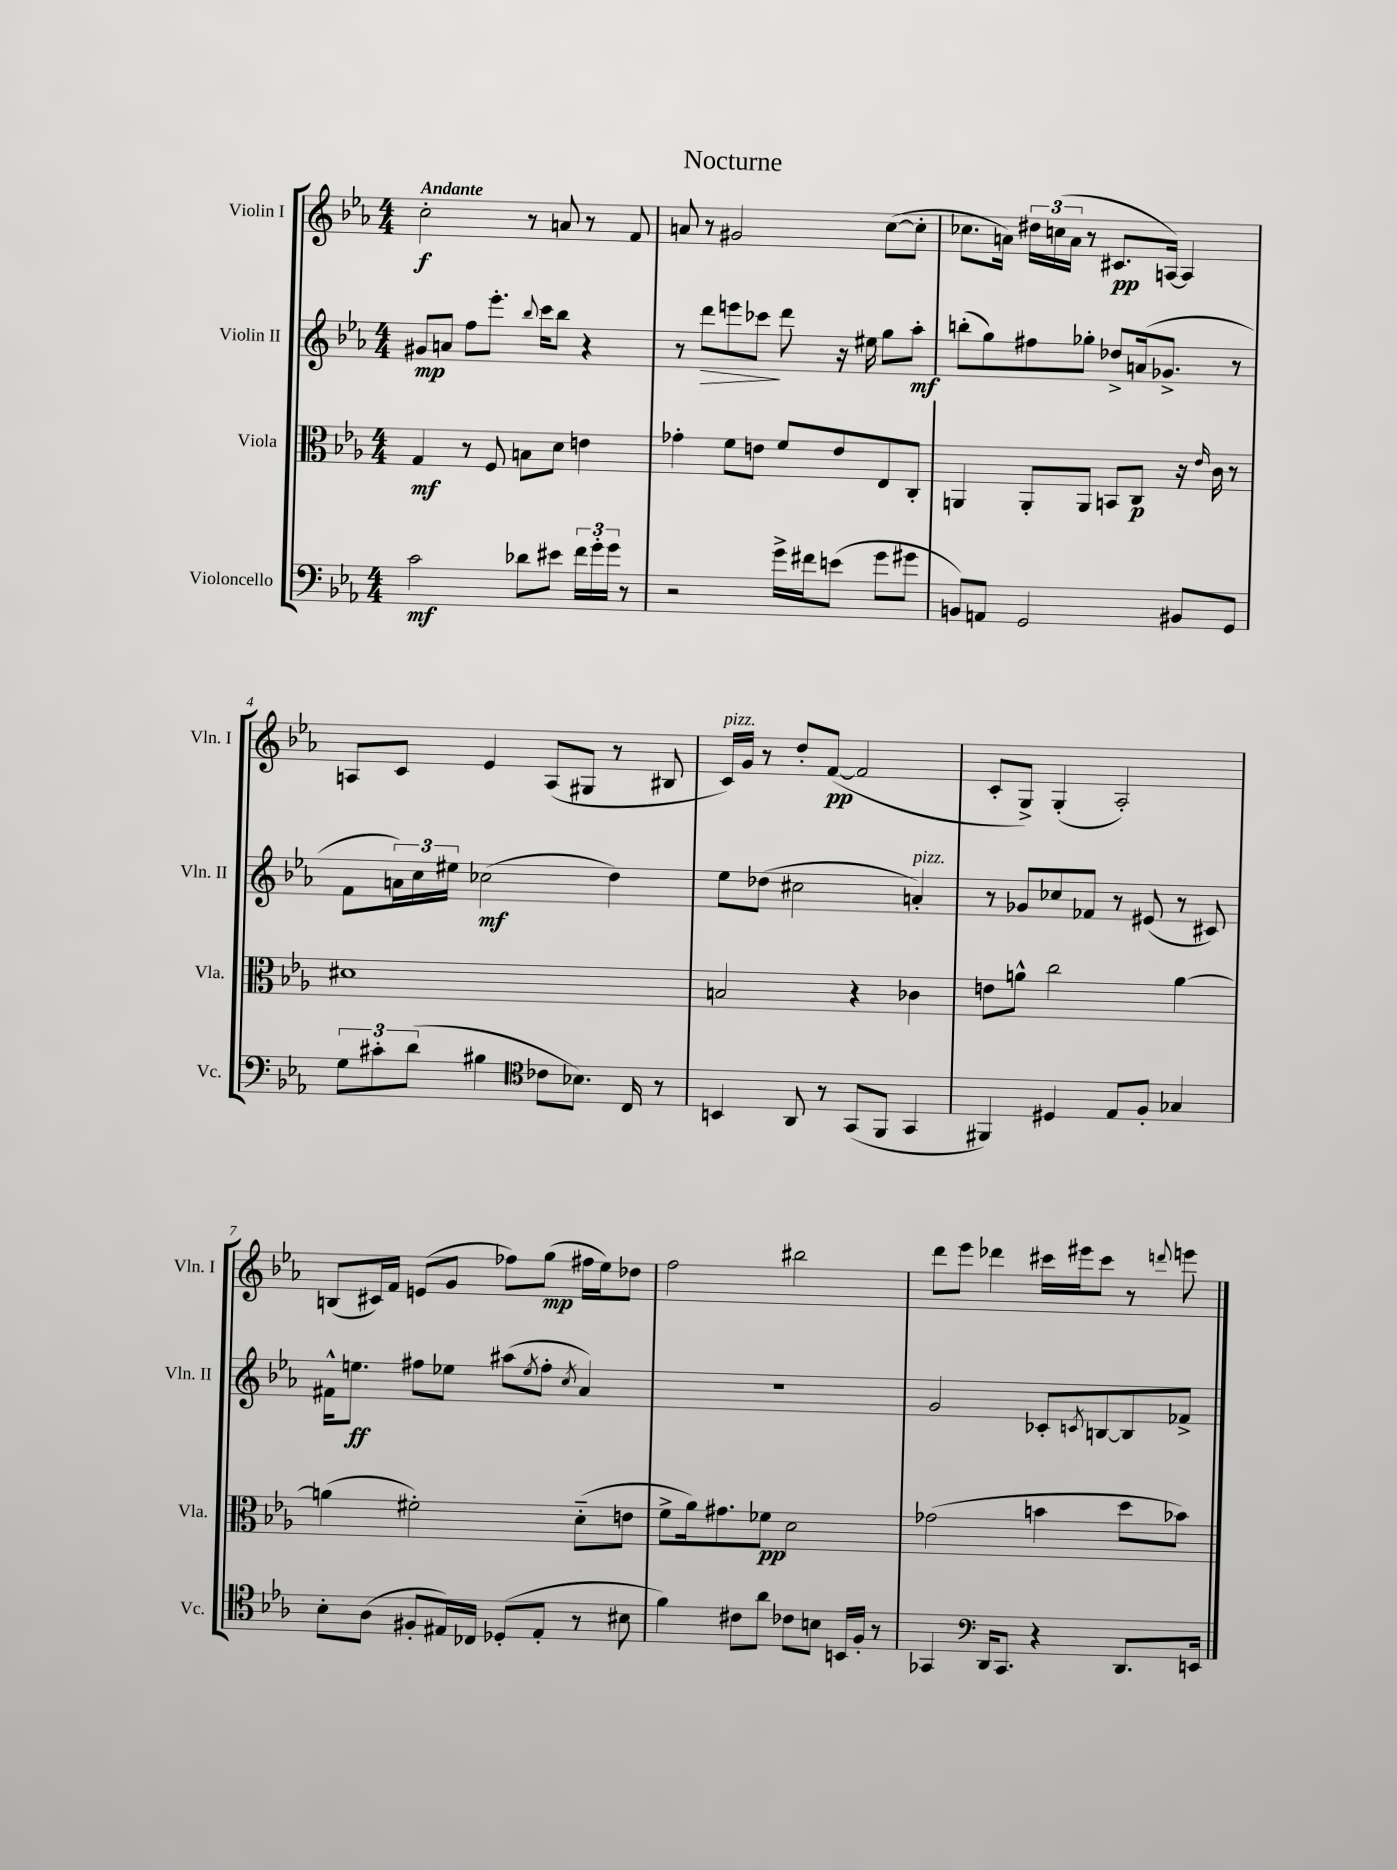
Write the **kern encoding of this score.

**kern	**dynam	**kern	**dynam	**kern	**dynam	**kern	**dynam
*part4	*part4	*part3	*part3	*part2	*part2	*part1	*part1
*staff4	*staff4	*staff3	*staff3	*staff2	*staff2	*staff1	*staff1
*I"Violoncello	*	*I"Viola	*	*I"Violin II	*	*I"Violin I	*
*I'Vc.	*	*I'Vla.	*	*I'Vln. II	*	*I'Vln. I	*
*clefF4	*	*clefC3	*	*clefG2	*	*clefG2	*
*k[b-e-a-]	*	*k[b-e-a-]	*	*k[b-e-a-]	*	*k[b-e-a-]	*
*M4/4	*	*M4/4	*	*M4/4	*	*M4/4	*
=1	=1	=1	=1	=1	=1	=1	=1
!	!	!	!	!	!	!LO:TX:a:B:t=Andante	!
2c\	mf	4G/	mf	8g#X/L	mp	2cc'\	f
.	.	.	.	8an/J	.	.	.
.	.	8r	.	8ff\L	.	.	.
.	.	8F/	.	8.eee-'\J	.	.	.
8d-X\L	.	8Bn\L	.	.	.	8r	.
.	.	.	.	8qqbb-/	.	.	.
.	.	.	.	16ccc\KL	.	.	.
8e#X\J	.	8d\J	.	8bb-\J	.	8an/	.
24f\LL	.	4en\	.	4r	.	8r	.
24g'\	.	.	.	.	.	.	.
24g\JJ	.	.	.	.	.	.	.
8r	.	.	.	.	.	8f/	.
=2	=2	=2	=2	=2	=2	=2	=2
2r	.	4g-X'\	.	8r	.	8an/	.
!	!	!	!	!	!LO:HP:b	!	!
.	.	.	.	8ddd\L	>	8r	.
.	.	8f\L	.	8eeen\	.	2g#X/	.
.	.	8en\J	.	8ccc-X\J	.	.	.
16g^\LL	.	8f/L	.	8ddd\	]	.	.
16f#X\J	.	.	.	.	.	.	.
(8en\J	.	8e/	.	16r	.	.	.
.	.	.	.	16ee#X\	.	.	.
8g\L	.	8E-/	.	8gg\L	.	([8cc\L	.
8g#X\J	.	8C'/J	.	8aa-'\J	mf	8cc'\J]	.
=3	=3	=3	=3	=3	=3	=3	=3
8BBn/L)	.	4AAn/	.	(8bbn'\L	.	8.cc-X\L	.
8AAn/J	.	.	.	8gg\)	.	.	.
.	.	.	.	.	.	16an\Jk)	.
2GG/	.	8AA'/L	.	8ff#X\	.	24dd#X\LL	.
.	.	.	.	.	.	(24ccn\	.
.	.	.	.	.	.	24a\JJ	.
.	.	8AA/J	.	8gg-X'\J	.	8r	.
.	.	8BBn/L	.	8dd-X^/L	.	8.c#X/L	pp
.	.	8C/J	p	(16an/k	.	.	.
.	.	.	.	8.g-X^/J	.	[16An/Jk)	.
8BB#X/L	.	16r	.	.	.	4A/]	.
.	.	16qqe-/	.	.	.	.	.
.	.	16c\	.	.	.	.	.
8GG/J	.	8r	.	8r	.	.	.
!!LO:LB:g=z
=4	=4	=4	=4	=4	=4	=4	=4
12G\L	.	1d#X	.	8f\L	.	8An/L	.
12c#X'\	.	.	.	.	.	.	.
.	.	.	.	24an\L)	.	8c/J	.
(12d\J	.	.	.	24cc\	.	.	.
.	.	.	.	24ee#X\JJ	.	.	.
4B#X\	.	.	.	(2cc-X\	mf	4e-/	.
*clefC4	*	*	*	*	*	*	*
8c-X\L	.	.	.	.	.	(8A/L	.
8.B-X\J)	.	.	.	.	.	8G#X/J	.
.	.	.	.	4dd\)	.	8r	.
16C/	.	.	.	.	.	.	.
8r	.	.	.	.	.	8B#X/	.
=5	=5	=5	=5	=5	=5	=5	=5
!	!	!	!	!	!	!LO:TX:a:i:t=pizz.	!
4BBn/	.	2Bn/	.	8ee-\L	.	16c/LL)	.
.	.	.	.	.	.	16g/JJ	.
.	.	.	.	(8dd-X\J	.	8r	.
8AA-/	.	.	.	2cc#X\	.	8dd'/L	.
8r	.	.	.	.	.	([8f/J	pp
(8GG/L	.	4r	.	.	.	2f/]	.
8FF/J	.	.	.	.	.	.	.
!	!	!	!	!LO:TX:a:i:t=pizz.	!	!	!
4GG/	.	4c-X\	.	4an'/)	.	.	.
=6	=6	=6	=6	=6	=6	=6	=6
4FF#X/)	.	8en\L	.	8r	.	8c'/L	.
.	.	8an^^\J	.	8g-X/L	.	8G^/J)	.
4D#X/	.	2cc\	.	8cc-X/	.	(4G'/	.
.	.	.	.	8f-X/J	.	.	.
8E-/L	.	.	.	8r	.	2A-'/)	.
8F'/J	.	.	.	(8e#X/	.	.	.
4G-X/	.	[4a\	.	8r	.	.	.
.	.	.	.	8c#X/)	.	.	.
!!LO:LB:g=z
=7	=7	=7	=7	=7	=7	=7	=7
8B-'\L	.	(4an\]	.	16f#X^^\KL	.	(8Bn/L	.
.	.	.	.	8.een\J	ff	.	.
(8A-\J	.	.	.	.	.	16c#X/L)	.
.	.	.	.	.	.	16f/JJ	.
8F#X'/L	.	2f#X'\)	.	8ff#X\L	.	(8en/L	.
16E#X/L)	.	.	.	8ee-X\J	.	8g/J	.
16C-X/JJ	.	.	.	.	.	.	.
(8D-X'/L	.	.	.	(8aa#X\L	.	8ff-X\L)	.
.	.	.	.	8qee-/	.	.	.
8E#'/J	.	.	.	8ff#'\J	.	(8gg\J	mp
.	.	.	.	8qcc/	.	.	.
8r	.	(8d\L	.	4a-/)	.	16ff#X\LL	.
.	.	.	.	.	.	16ee-\J)	.
8B#X\	.	8en\J	.	.	.	8dd-X\J	.
=8	=8	=8	=8	=8	=8	=8	=8
4f\)	.	8f^\L	.	1r	.	2ff\	.
.	.	16a-\k)	.	.	.	.	.
.	.	8.g#X\	.	.	.	.	.
8c#X\L	.	.	.	.	.	.	.
8a-\J	.	8f-X\J	pp	.	.	.	.
8c-X\L	.	2d\	.	.	.	2bb#X\	.
8Bn\J	.	.	.	.	.	.	.
16BBn/LL	.	.	.	.	.	.	.
16F'/JJ	.	.	.	.	.	.	.
8r	.	.	.	.	.	.	.
=9	=9	=9	=9	=9	=9	=9	=9
4GG-X/	.	(2g-X\	.	2g/	.	8ddd\L	.
.	.	.	.	.	.	8eee-\J	.
*clefF4	*	*	*	*	*	*	*
16DD/KL	.	.	.	.	.	4ddd-X\	.
8.CC/J	.	.	.	.	.	.	.
4r	.	4bn\	.	8c-X'/L	.	16ccc#X\LL	.
.	.	.	.	.	.	16eee#X\J	.
.	.	.	.	8qcn/	.	.	.
.	.	.	.	[8Bn/	.	8ccc#\J	.
8.DD/L	.	8dd\L	.	8B/]	.	8r	.
.	.	.	.	.	.	8qqdddn/	.
.	.	8b-X\J)	.	8f-X^/J	.	8eeen\	.
16EEn/Jk	.	.	.	.	.	.	.
==	==	==	==	==	==	==	==
*-	*-	*-	*-	*-	*-	*-	*-
